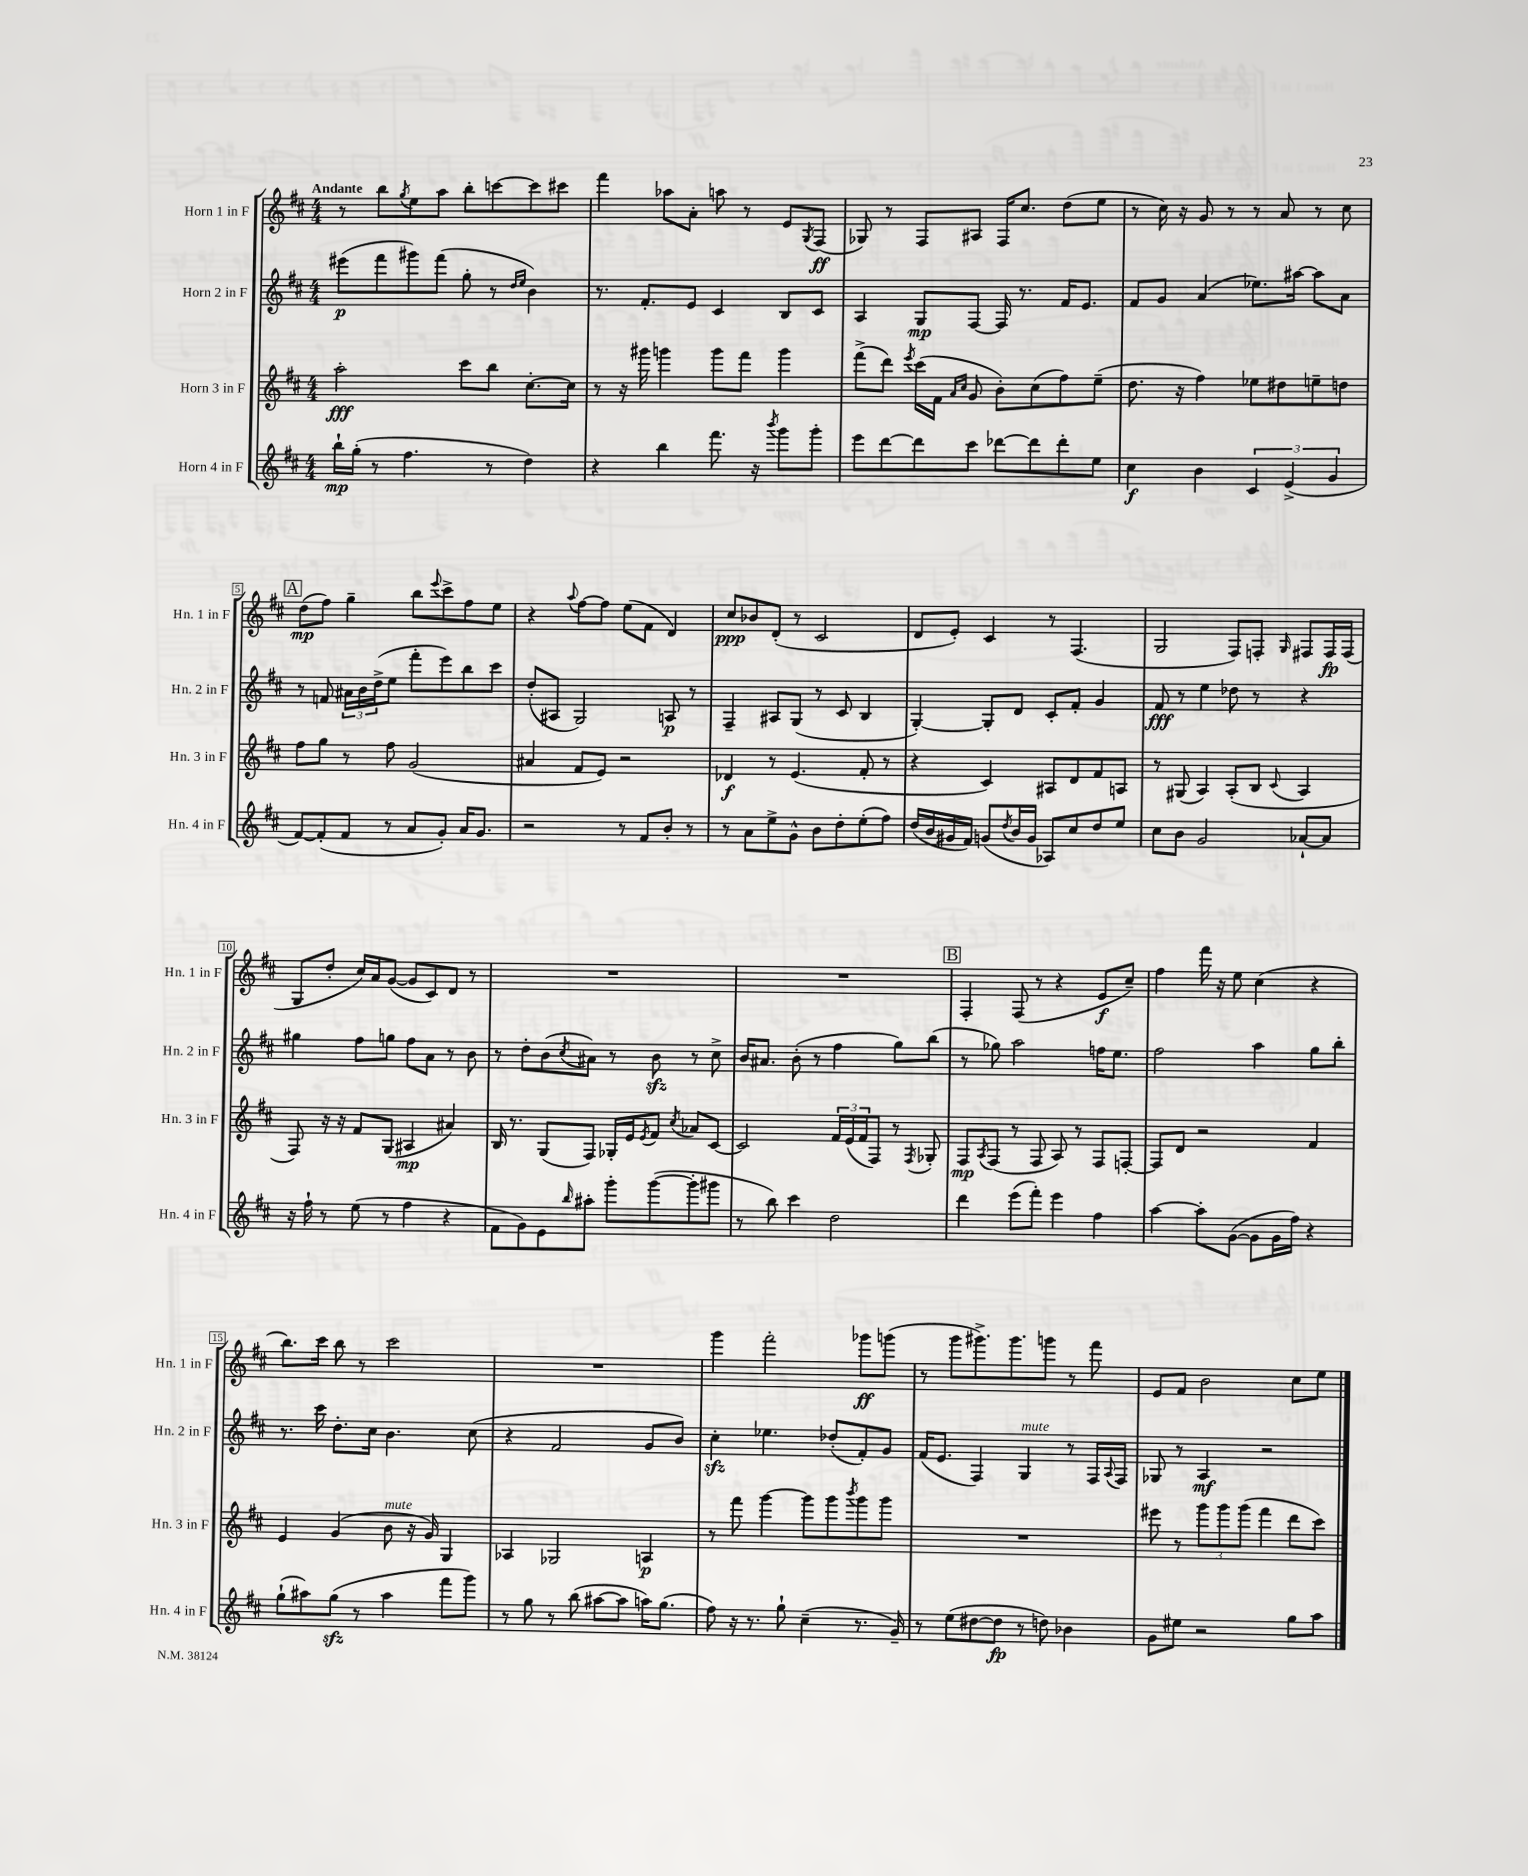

**kern	**kern	**kern	**kern
*staff4	*staff3	*staff2	*staff1
*clefG2	*clefG2	*clefG2	*clefG2
*k[f#c#]	*k[f#c#]	*k[f#c#]	*k[f#c#]
*M4/4	*M4/4	*M4/4	*M4/4
16bb`	2aa'	(8eee#	8r
(16gg'	.	.	.
8r	.	8fff#	8bb
.	.	.	8qgg
4.ff#	.	8ggg#)	8ee
.	.	(8fff#	8aa
.	8ccc#	8gg'	8bb'
8r	8bb	8r	[8ccc
.	.	16qqdd	.
.	.	16qqee	.
4dd)	[8.cc#'	4b)	8ccc]
.	.	.	8ccc#
.	16cc#]	.	.
=	=	=	=
4r	8r	8.r	4fff#
.	16r	.	.
.	16ggg#	8.f#'	.
4bb	4ggg	.	8aa-
.	.	8e	8a'
8.fff#	8ggg	4c#	8aa
.	8fff#	.	8r
16r	.	.	.
8qbbb	.	.	.
8ggg	4ggg	8B	8e
.	.	.	8qG
8ggg'	.	8c#	(8F#
=	=	=	=
8eee	(8fff#^	4A	8G-)
[8ddd	8ddd)	.	8r
.	8qeee	.	.
8ddd]	(16ccc#	8G	8F#
.	16f#	.	.
.	16qqa	.	.
.	16qqcc#	.	.
8ccc#	8g	[8F#	8A#
[8ddd-	8b')	16F#]	16F#
.	.	8.r	8.cc#
8ddd-]	(8cc#	.	.
8ddd-'	8ff#)	16f#	(8dd
.	.	8.e	.
8ee	(8ee~	.	8ee
=	=	=	=
4cc#	8.dd	8f#	8r
.	.	8g	16cc#)
.	16r	.	16r
4b	4ff#)	(4a	8g
.	.	.	8r
6c#	8ee-	8.ee-)	8r
.	8dd#	.	8a
(6e^	.	.	.
.	.	[16aa#	.
.	8ee~	8aa#]	8r
6g	.	.	.
.	8dd	8a	8cc#
=	=	=	=
[8f#)	8ff#	8r	(8dd
(8f#']	8gg	8f	8ff#)
8f#	8r	24a#	4gg~
.	.	24b	.
.	.	(24dd^	.
8r	8ff#	8ee	.
8a	(2g	8fff#'	8bb
.	.	.	8qqeee
8g')	.	8eee)	8ccc#^
16a	.	8bb	8ff#
8.g	.	.	.
.	.	8ccc#	8ee
=	=	=	=
2r	4a#	(8dd'	4r
.	.	8A#	.
.	.	.	8qqaa
.	8f#	2G)	[8ff#
.	8e)	.	8ff#]
8r	2r	.	(8ee
8f#	.	.	8f#
8b'	.	8A	4d)
8r	.	8r	.
=	=	=	=
8r	4d-	4F#~	8cc#
8a	.	.	8b-
8ee^	8r	8A#	(8d'
8g^^	(4.e	(8G	8r
8b	.	8r	2c#
8dd'	.	8c#	.
(8ee'	8f#'	4B	.
8ff#)	8r	.	.
=	=	=	=
(16dd	4r	[4G')	8d
16b	.	.	.
16g#	.	.	8e')
16f#)	.	.	.
(8g	4c#)	8G']	4c#
8qdd	.	.	.
16b	.	8d	.
16g	.	.	.
8A-)	8A#	8c#'	8r
8cc#	8d	8f#'	(4.F#
8dd	8f#	4g	.
8ee	8A	.	.
=	=	=	=
8cc#	8r	8f#	2G
8b	(8G#	8r	.
2g	4A)	4ee	.
.	(8A'	8dd-	8F#)
.	8B	8r	8F'
.	8qqc#	.	16qqG
[8a-`	4A	4r	8F#
8a-]	.	.	16F#
.	.	.	(16F#
=	=	=	=
16r	8F#)	4gg#	8G
16ff#`	.	.	.
8r	16r	.	8dd'
.	16r	.	.
(8ee	8f#	8ff#	16cc#)
.	.	.	16a
8r	(8G	8gg	([8g
4ff#	4A#	8ff#	8g]
.	.	8a	8c#)
4r	4a#)	8r	8d
.	.	8b	8r
=	=	=	=
8f#	16B	8r	1r
.	8.r	.	.
8g)	.	8dd'	.
8e	(8G	(8b	.
16qqbb	.	8qcc#	.
8aa#'	8F#)	8a#)	.
8ggg'	16G-'	8r	.
.	16e	.	.
.	8qe	.	.
([8ggg	8f#	8b	.
.	8qcc#	.	.
8ggg']	8a-	8r	.
8ggg#	[8c#	8cc#^	.
=	=	=	=
8r	2c#]	16b	1r
.	.	8.a#	.
8bb)	.	.	.
4ccc#	.	(8b'	.
.	.	8r	.
2dd	24f#	4ff#	.
.	(24e	.	.
.	24f#	.	.
.	8F#)	.	.
.	8r	8gg)	.
.	8qF#	.	.
.	8G-'	(8bb	.
=	=	=	=
4ddd	8F#	8r	4F#'
.	8qA	.	.
.	(8F#	8gg-)	.
(8eee	8r	2aa	(8F#
8fff#')	8F#	.	8r
4eee	8A)	.	4r
.	8r	.	.
4ff#	8F#	16ff	8e
.	.	8.ee	.
.	[8F'	.	8cc#~)
=	=	=	=
[4aa	8F]	2ff#	4ff#
.	8d	.	.
8aa']	2r	.	16fff#
.	.	.	16r
([8g	.	.	8ee
8g]	.	4aa	(4cc#
16g	.	.	.
16ff#)	.	.	.
4r	4f#	8gg	4r
.	.	8bb'	.
=	=	=	=
(8gg`	4e	8.r	8.bb)
8aa#)	.	.	.
.	.	16ccc#	16ccc#
(8gg	(4g	8.dd'	8bb
8r	.	.	8r
.	.	16cc#	.
4aa#	8b	4.b	2ccc#
.	16r	.	.
.	16g)	.	.
8fff#	4G	.	.
8ggg)	.	(8cc#	.
=	=	=	=
8r	4A-	4r	1r
8gg	.	.	.
8r	2G-	2f#	.
(8bb	.	.	.
[8aa#	.	.	.
8aa#]	.	.	.
16aa)	4A	8g	.
(8.gg	.	.	.
.	.	8b)	.
=	=	=	=
8ff#)	8r	4cc#'	4ggg
16r	8fff#	.	.
8.r	.	.	.
.	[4ggg	4.ee-	2fff#'
8gg`	.	.	.
(4cc#~	8ggg]	.	.
.	8ggg	(8dd-'	.
.	8qbbb	.	.
8.r	8ggg	8f#')	8ggg-
.	8ggg	8g	(8ggg
16g~)	.	.	.
=	=	=	=
8r	1r	(16f#	8r
.	.	8.e	.
(8ee	.	.	8ggg
[8dd#	.	4F#)	8.ggg#^)
8dd#]	.	.	.
.	.	.	8.ggg#
8r	.	4G	.
8dd)	.	.	8ggg
4b-	.	8r	8r
.	.	16F#	8fff#
.	.	8qqA	.
.	.	16F#	.
=	=	=	=
8g	8eee#	8G-	8e
8ee#	8r	8r	8f#
2r	12ggg	4A	2b
.	12ggg	.	.
.	(12ggg	.	.
.	4fff#	2r	.
8gg	8ddd	.	8cc#
8aa	8ccc#)	.	8ee
==	==	==	==
*-	*-	*-	*-
